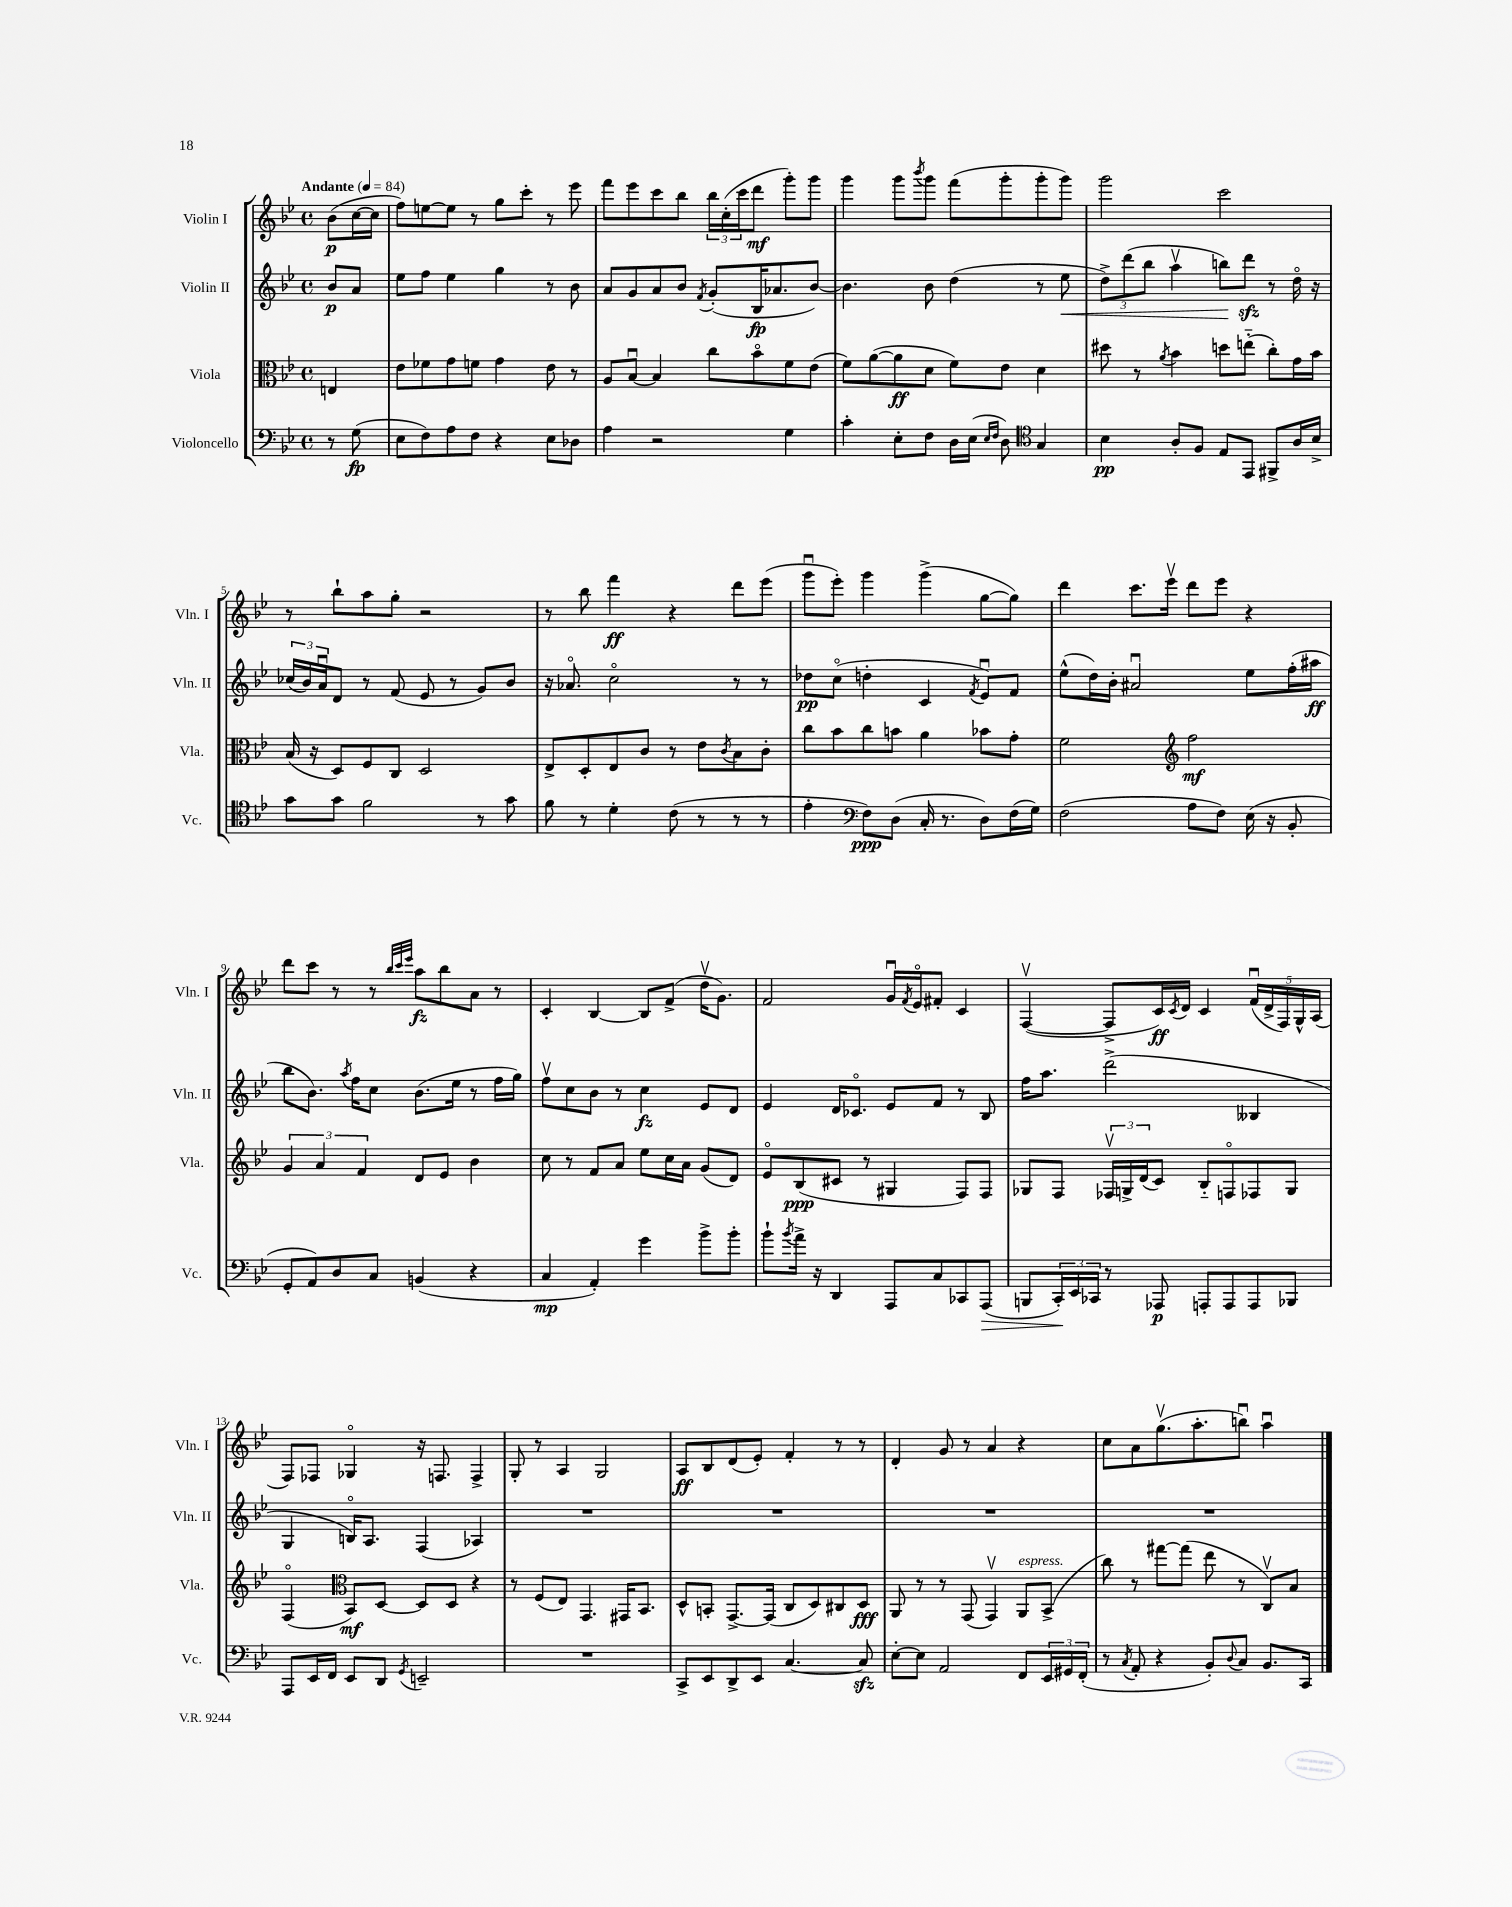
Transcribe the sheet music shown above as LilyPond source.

<<
\new StaffGroup <<
\new Staff = "s0" \with { instrumentName = "Violin I" shortInstrumentName = "Vln. I" } {
    \clef treble \key bes \major \defaultTimeSignature \time 4/4 \partial 4 \tempo "Andante" 4 = 84
    bes'8\p( c''16~ c''16 |
    f''8) e''8~ e''8 r8 g''8 c'''8-. r8 ees'''8 |
    f'''8 ees'''8 c'''8 bes''8 \tuplet 3/2 { bes''16 c''16-.( c'''16 } d'''8\mf g'''8-.) g'''8 |
    g'''4 g'''8 \acciaccatura { bes'''8 } g'''8 f'''8( g'''8-. g'''8-. g'''8) |
    g'''2 c'''2 |
    r8 bes''8-! a''8 g''8-. r2 |
    r8 bes''8 f'''4\ff r4 d'''8 ees'''8( |
    g'''8\downbow ees'''8-.) g'''4 g'''4->( g''8~ g''8) |
    d'''4 c'''8. ees'''16\upbow d'''8 ees'''8 r4 |
    d'''8 c'''8 r8 r8 \grace { bes''32 c'''32 ees'''32 } a''8\fz bes''8 a'8 r8 |
    c'4-. bes4~ bes8 f'8->( d''16\upbow g'8.) |
    f'2 g'16\downbow \acciaccatura { f'8 } ees'16\flageolet fis'8-. c'4 |
    f4~\upbow( f8-> c'16\ff) \acciaccatura { c'8 } d'16 c'4 \tuplet 5/4 { f'16\downbow( d'16-> f16) g16-^ a16( } |
    f8) fes8 ges4\flageolet r16 f8. f4-> |
    g8-. r8 a4 g2 |
    a8\ff bes8 d'8( ees'8-.) f'4-. r8 r8 |
    d'4-. g'8 r8 a'4 r4 |
    c''8 a'8 g''8.\upbow( a''8.-. b''8\downbow) a''4\downbow \bar "|." |
}
\new Staff = "s1" \with { instrumentName = "Violin II" shortInstrumentName = "Vln. II" } {
    \clef treble \key bes \major \defaultTimeSignature \time 4/4 \partial 4
    bes'8\p a'8 |
    ees''8 f''8 ees''4 g''4 r8 bes'8 |
    a'8 g'8 a'8 bes'8 \acciaccatura { f'8 } g'8-.( bes16\fp aes'8. bes'8~) |
    bes'4. bes'8 d''4( r8 ees''8\< |
    \tuplet 3/2 { d''8->) d'''8( bes''8 } a''4\upbow b''8\!) d'''8\sfz r8 d''16\flageolet r16 |
    \tuplet 3/2 { ces''16( bes'16) a'16\downbow } d'8 r8 f'8( ees'8 r8 g'8) bes'8 |
    r16 aes'8.\flageolet c''2\flageolet r8 r8 |
    des''8\pp c''8\flageolet( d''4-. c'4 \acciaccatura { f'8 } ees'8\downbow) f'8 |
    ees''8-^( d''16) bes'16-. ais'2\downbow ees''8 f''16-.( ais''16\ff |
    bes''8 bes'8.) \acciaccatura { a''8 } f''16 c''8 bes'8.( ees''16 r8 f''16 g''16) |
    f''8\upbow c''8 bes'8 r8 c''4\fz ees'8 d'8 |
    ees'4 d'16 ces'8.\flageolet ees'8 f'8 r8 bes8 |
    f''16 a''8. d'''2->( beses4 |
    g4 b16\flageolet) a8. f4( aes4) |
    R1 |
    R1 |
    R1 |
    R1 \bar "|." |
}
\new Staff = "s2" \with { instrumentName = "Viola" shortInstrumentName = "Vla." } {
    \clef alto \key bes \major \defaultTimeSignature \time 4/4 \partial 4
    e4 |
    ees'8 fes'8 g'8 f'8 g'4 ees'8 r8 |
    a8 bes8~\downbow bes4 c''8 bes'8\flageolet f'8 ees'8( |
    f'8) a'8~( a'8\ff d'8 f'8) ees'8 d'4 |
    dis''8 r8 \acciaccatura { a'8 } bes'4 d''8 e''8-_( c''8-.) g'16 bes'16 |
    bes16( r16 d8) f8 c8 d2 |
    ees8-> d8-. ees8 c'8 r8 ees'8 \acciaccatura { c'8 } bes8 c'8-. |
    c''8 bes'8 c''8 b'8 a'4 bes'8 g'8-. |
    f'2 \clef treble f''2\mf |
    \tuplet 3/2 { g'4 a'4 f'4 } d'8 ees'8 bes'4 |
    c''8 r8 f'8 a'8 ees''8 c''16 a'16 g'8( d'8) |
    ees'8\flageolet bes8\ppp( cis'8 r8 gis4 f8) f8 |
    ges8 f8 \tuplet 3/2 { fes16\upbow g16-> d'16( } c'8) bes8-_ f8\flageolet fes8 g8 |
    f4\flageolet( \clef alto bes,8\mf) d8~ d8 d8 r4 |
    r8 f8( ees8) g,4. gis,16 bes,8. |
    d8-^ b,8-. g,8.~-> g,16( c8 d8) cis8 d8\fff |
    a,8 r8 r8 g,8( g,4\upbow) a,8^\markup { \italic "espress." } bes,8->( |
    c''8) r8 gis''8~ gis''8( ees''8 r8 c8\upbow) bes8 \bar "|." |
}
\new Staff = "s3" \with { instrumentName = "Violoncello" shortInstrumentName = "Vc." } {
    \clef bass \key bes \major \defaultTimeSignature \time 4/4 \partial 4
    r8 g8\fp( |
    ees8 f8) a8 f8 r4 ees8 des8 |
    a4 r2 g4 |
    c'4-. ees8-. f8 d16 ees16( \grace { ees16 f16 } d8) \clef tenor g4 |
    bes4\pp a8-. f8 ees8 ees,8 fis,8-> a16 bes16-> |
    g'8 g'8 f'2 r8 g'8 |
    f'8 r8 d'4-. c'8( r8 r8 r8 |
    ees'4-. \clef bass f8\ppp) d8( c16-. r8. d8) f16( g16) |
    f2( a8 f8) ees16( r16 bes,8-. |
    g,8-. a,8) d8 c8 b,4( r4 |
    c4\mp a,4-.) g'4 bes'8-> bes'8-. |
    bes'8-! \acciaccatura { bes'8 } a'16-> r16 d,4 a,,8 c8 ces,8 a,,8\>( |
    b,,8 \tuplet 3/2 { c,16-.\!) ees,16 ces,16 } r8 aes,,8\p a,,8-. a,,8 a,,8 bes,,8 |
    a,,8 ees,16 f,16 ees,8 d,8 \acciaccatura { g,8 } e,2-- |
    R1 |
    c,8-> ees,8 d,8-> ees,8 c4.~ c8\sfz |
    ees8~-. ees8 a,2 f,8 \tuplet 3/2 { ees,16 gis,16 f,16-.( } |
    r8 \acciaccatura { c8 } a,8-. r4 bes,8-.) \appoggiatura { d8 } c8 bes,8. c,16 \bar "|." |
}
>>
>>
